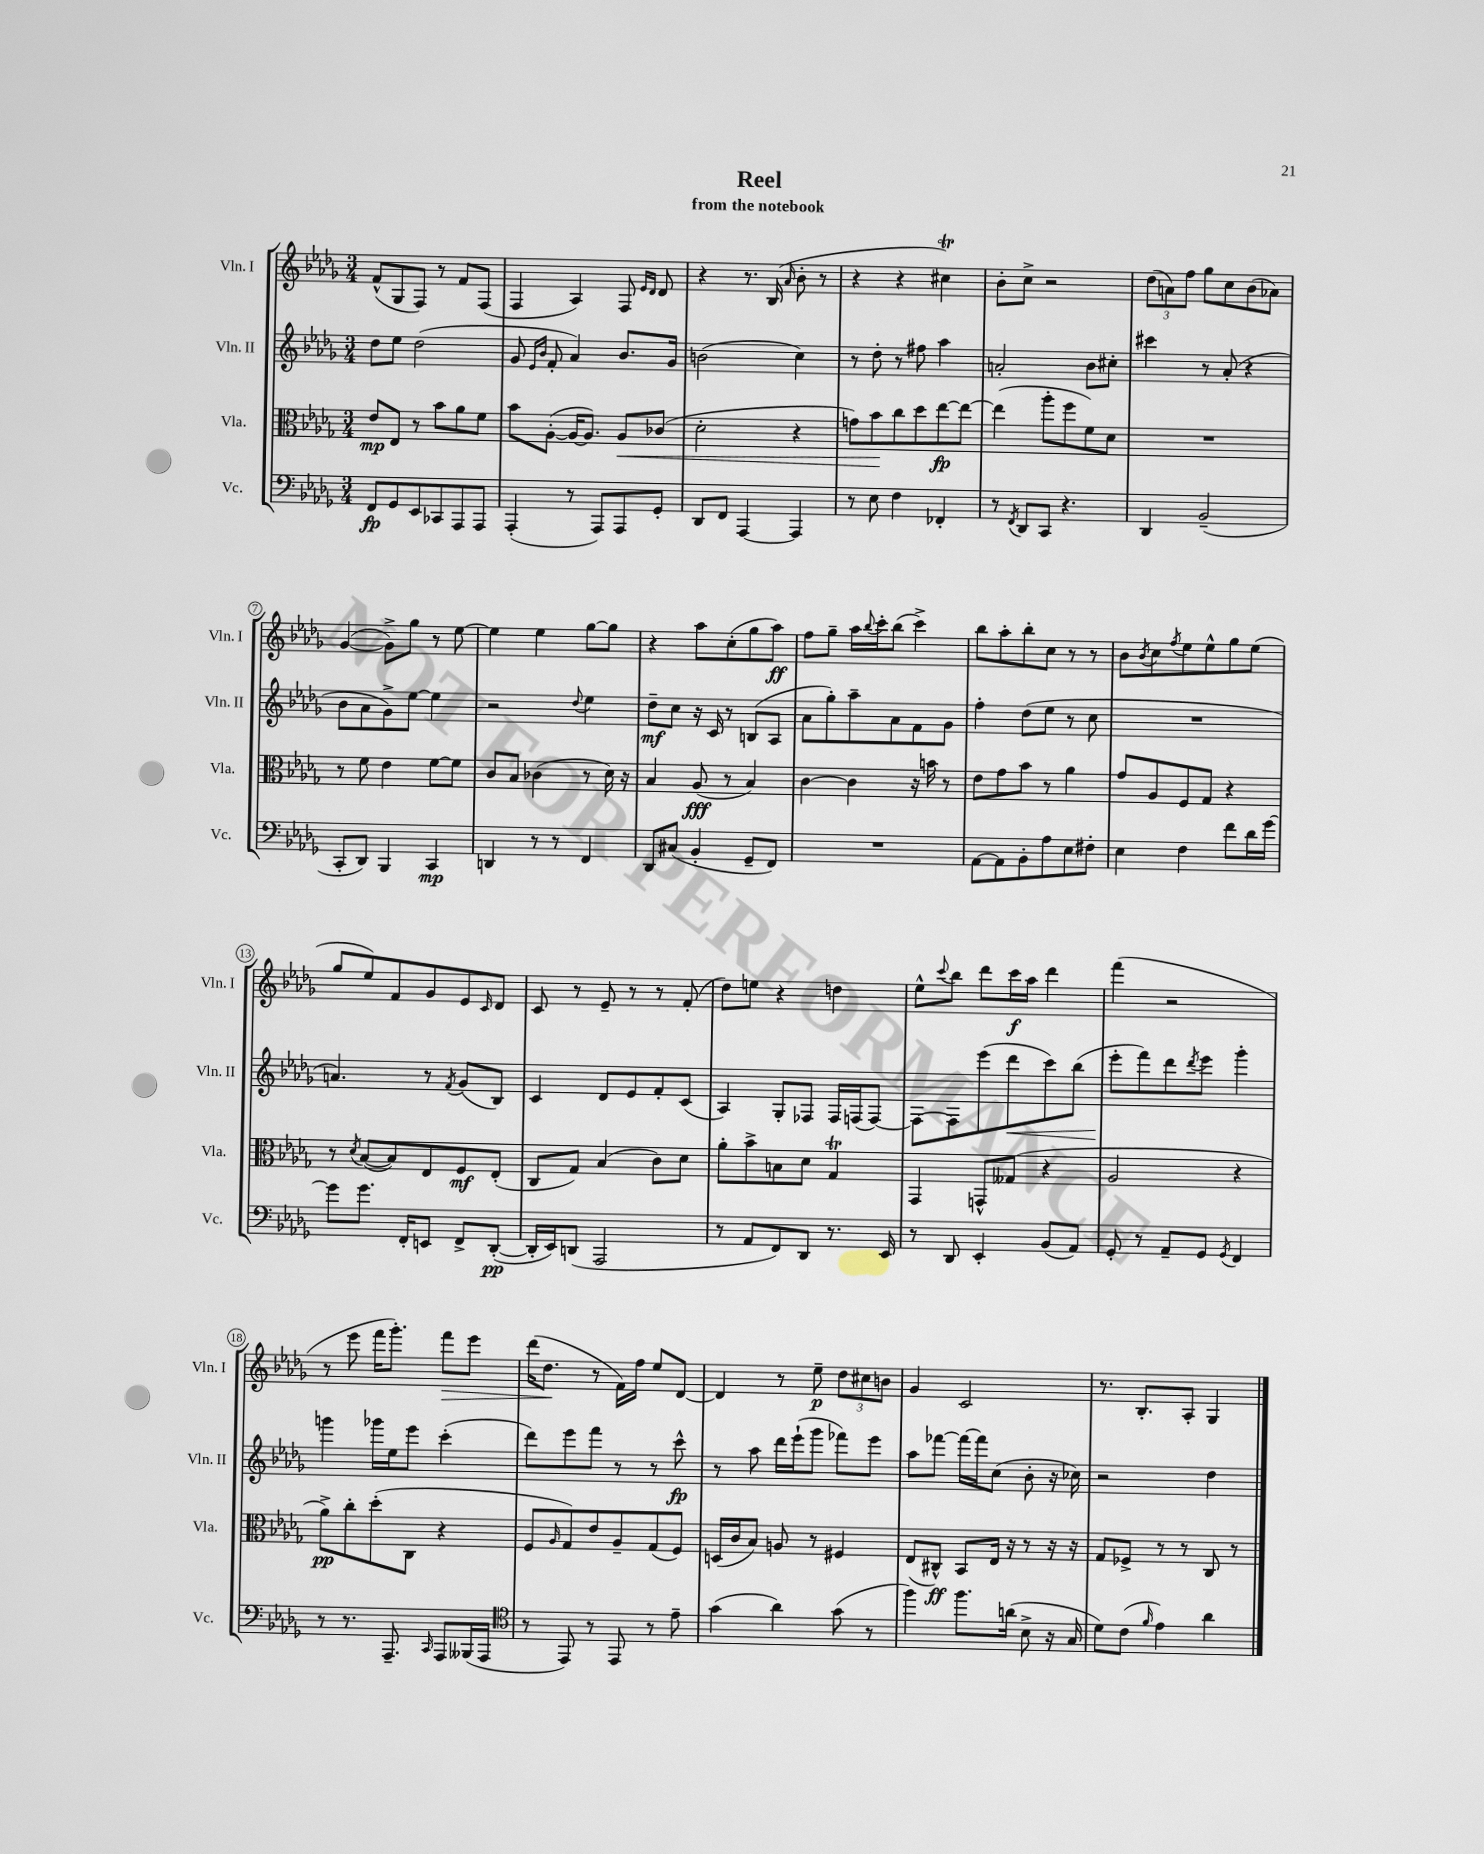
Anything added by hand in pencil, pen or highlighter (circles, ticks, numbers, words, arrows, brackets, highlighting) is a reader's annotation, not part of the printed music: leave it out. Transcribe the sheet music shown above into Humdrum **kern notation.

**kern	**dynam	**kern	**dynam	**kern	**dynam	**kern	**dynam
*part4	*part4	*part3	*part3	*part2	*part2	*part1	*part1
*staff4	*staff4	*staff3	*staff3	*staff2	*staff2	*staff1	*staff1
*I"Vc.	*	*I"Vla.	*	*I"Vln. II	*	*I"Vln. I	*
*I'Vc.	*	*I'Vla.	*	*I'Vln. II	*	*I'Vln. I	*
*clefF4	*	*clefC3	*	*clefG2	*	*clefG2	*
*k[b-e-a-d-g-]	*	*k[b-e-a-d-g-]	*	*k[b-e-a-d-g-]	*	*k[b-e-a-d-g-]	*
*M3/4	*	*M3/4	*	*M3/4	*	*M3/4	*
=1	=1	=1	=1	=1	=1	=1	=1
8FF/L	fp	8e-/L	mp	8dd-\L	.	(8f^^/L	.
8GG-/	.	8E-/J	.	8ee-\J	.	8G-/	.
8EE-/	.	8r	.	(2dd-\	.	8F/J)	.
8CC-X/	.	8b-\L	.	.	.	8r	.
8AAA-/	.	8a-\	.	.	.	8f/L	.
8AAA-/J	.	8f\J	.	.	.	(8F/J	.
=2	=2	=2	=2	=2	=2	=2	=2
(4AAA-'/	.	8b-\L	.	8g-/	.	4F/	.
.	.	.	.	16qqe-/LL	.	.	.
.	.	.	.	16qqb-/JJ	.	.	.
.	.	([8A-'\J	.	8f'/	.	.	.
8r	.	16A-/KL_	.	4a-/)	.	4A-/)	.
.	.	8.A-/J])	.	.	.	.	.
8AAA-/L)	.	.	.	.	.	.	.
!	!	!	!LO:HP:b	!	!	!	!
8AAA-/	.	8A-/L	<	8.b-/L	.	8F/	.
.	.	.	.	.	.	16qqe-/LL	.
.	.	.	.	.	.	16qqd-/JJ	.
8GG-'/J	.	(8c-X/J	.	.	.	8d-/	.
.	.	.	.	16g-/Jk	.	.	.
=3	=3	=3	=3	=3	=3	=3	=3
8DD-/L	.	2d-'\	.	(2bn\	.	4r	.
8FF/J	.	.	.	.	.	.	.
[4AAA-/	.	.	.	.	.	8.r	.
.	.	.	.	.	.	(16B-/	.
.	.	.	.	.	.	16qqa-/	.
4AAA-/]	.	4r	.	4cc\)	.	8b-'\	.
.	.	.	.	.	.	8r	.
=4	=4	=4	=4	=4	=4	=4	=4
8r	.	8gn\L)	.	8r	.	4r	.
8E-\	.	8b-\	.	8dd-'\	.	.	.
4F\	.	8cc\	[	8r	.	4r	.
.	.	8dd-\	.	8ff#X\	.	.	.
4FF-X'/	.	[8ee-\	fp	4aa-\	.	4cc#Xt\)	.
.	.	8ee-\J_	.	.	.	.	.
=5	=5	=5	=5	=5	=5	=5	=5
8r	.	(4ee-\]	.	2an'/	.	8b-'\L	.
8qFF/	.	.	.	.	.	.	.
8DD-/L	.	.	.	.	.	8cc^\J	.
8CC/J	.	8aa-'\L	.	.	.	2r	.
4.r	.	8ff\	.	.	.	.	.
.	.	8f\)	.	8b-\L	.	.	.
.	.	8d-\J	.	8cc#X'\J	.	.	.
=6	=6	=6	=6	=6	=6	=6	=6
4DD-/	.	2.r	.	4ccc#X\	.	(12dd-\L	.
.	.	.	.	.	.	12an\)	.
.	.	.	.	.	.	12ff\J	.
(2BB-~/	.	.	.	8r	.	8gg-\L	.
.	.	.	.	(8a-'/	.	8cc\	.
.	.	.	.	4r	.	(8b-\	.
.	.	.	.	.	.	8a-X\J)	.
!!LO:LB:g=z
=7	=7	=7	=7	=7	=7	=7	=7
8CC'/L	.	8r	.	8b-\L	.	([4g-/	.
8DD-/J)	.	8f\	.	8a-\	.	.	.
4BBB-/	.	4e-\	.	8g-^\)	.	8g-^\L])	.
.	.	.	.	[8ee-\J	.	8gg-\J	.
4CC/	mp	[8f\L	.	4ee-\]	.	8r	.
.	.	8f\J]	.	.	.	[8ee-\	.
=8	=8	=8	=8	=8	=8	=8	=8
4DDn/	.	8c/L	.	2r	.	4ee-\]	.
.	.	8B-/J	.	.	.	.	.
8r	.	(4c-X\	.	.	.	4ee-\	.
8r	.	.	.	.	.	.	.
.	.	.	.	8qqdd-/	.	.	.
4FF/	.	8r	.	4ee-\	.	[8gg-\L	.
.	.	16d-\)	.	.	.	8gg-\J]	.
.	.	16r	.	.	.	.	.
=9	=9	=9	=9	=9	=9	=9	=9
8DD-/L	.	4B-/	.	8dd-~\L	mf	4r	.
(8C#X/J	.	.	.	8cc\J	.	.	.
4BB-'/	.	(8A-/	fff	16r	.	8aa-\L	.
.	.	.	.	16c/	.	.	.
.	.	8r	.	8r	.	(8cc'\	.
8GG-~/L	.	4B-/)	.	(8Bn/L	.	8gg-\	.
8FF/J)	.	.	.	8A-/J	.	8aa-\J)	ff
=10	=10	=10	=10	=10	=10	=10	=10
2.r	.	[4c\	.	8a-\L	.	8ff\L	.
.	.	.	.	8gg-'\)	.	8gg-~\J	.
.	.	4c\]	.	8aa-~\	.	16aa-\LL	.
.	.	.	.	.	.	8qqbb-/	.
.	.	.	.	.	.	16ccc'\J	.
.	.	.	.	8a-\	.	(8bb-\J	.
.	.	16r	.	8f\	.	4ccc^\)	.
.	.	16bn\	.	.	.	.	.
.	.	8r	.	8g-\J	.	.	.
=11	=11	=11	=11	=11	=11	=11	=11
[8AA-\L	.	8e-\L	.	4ff'\	.	8bb-\L	.
8AA-\]	.	8g-\	.	.	.	8aa-'\	.
8BB-'\	.	8b-\J	.	(8dd-\L	.	8bb-'\	.
8A-\	.	8r	.	8ee-\J	.	8cc\J	.
8E-\	.	4a-\	.	8r	.	8r	.
8F#X'\J	.	.	.	8cc\	.	8r	.
=12	=12	=12	=12	=12	=12	=12	=12
4E-\	.	8g-/L	.	2.r	.	8b-\L	.
.	.	.	.	.	.	8qb-/	.
.	.	8A-/	.	.	.	8cc\	.
.	.	.	.	.	.	8qff/	.
4F\	.	8F/	.	.	.	8ee-\	.
.	.	8G-/J	.	.	.	8ee-^^\	.
8f\L	.	4r	.	.	.	8gg-\	.
16d-\L	.	.	.	.	.	(8ee-\J	.
[16g-\JJ	.	.	.	.	.	.	.
!!LO:LB:g=z
=13	=13	=13	=13	=13	=13	=13	=13
8g-\L]	.	8r	.	4.an/)	.	8gg-/L	.
.	.	8qd-/	.	.	.	.	.
8.g-\J	.	([8B-/L	.	.	.	8ee-/)	.
.	.	8B-/])	.	.	.	8f/	.
16FF'/KL	.	.	.	.	.	.	.
8EEn/J	.	8E-/	.	8r	.	8g-/	.
.	.	.	.	8qf/	.	.	.
8FF^/L	.	8F/	mf	(8g-/L	.	8e-/	.
.	.	.	.	.	.	16qqc/	.
([8DD-'/J	pp	(8E-'/J	.	8B-/J)	.	8d-/J	.
=14	=14	=14	=14	=14	=14	=14	=14
16DD-'/LL]	.	8C/L	.	4c/	.	8c/	.
16EE-/J)	.	.	.	.	.	.	.
(8DDn/J	.	8G-/J)	.	.	.	8r	.
2AAA-/	.	(4B-/	.	8d-/L	.	8e-~/	.
.	.	.	.	8e-/	.	8r	.
.	.	8c\L)	.	8f'/	.	8r	.
.	.	8d-\J	.	(8c/J	.	(8f'/	.
=15	=15	=15	=15	=15	=15	=15	=15
8r	.	8a-'\L	.	4A-/)	.	8dd-\L)	.
8AA-/L	.	8b-^\	.	.	.	8een\J	.
8FF/)	.	8Bn\	.	8G-'/L	.	4r	.
8DD-/J	.	8d-\J	.	8F-X/J	.	.	.
8.r	.	4G-T/	.	16F-/LL	.	4ddn\	.
.	.	.	.	(16Fn/J	.	.	.
.	.	.	.	[8F/J)	.	.	.
16EE-/	.	.	.	.	.	.	.
=16	=16	=16	=16	=16	=16	=16	=16
8r	.	4GG-/	.	8F\L_	.	8ee-^^\L	.
.	.	.	.	.	.	8qqccc/	.
8DD-/	.	.	.	8F\]	.	8bb-\J	.
4EE-'/	.	8GGn^^/L	.	(8eee-\	.	8ddd-\L	.
!	!	!	!	!	!LO:HP:b	!	!
.	.	(8G--X/J	.	8ddd-\	<	16ccc\L	f
.	.	.	.	.	.	16aa-\JJ	.
(8BB-/L	.	4r	.	8ccc\)	.	4ddd-\	.
8AA-/J)	.	.	.	(8bb-\J	.	.	.
=17	=17	=17	=17	=17	=17	=17	=17
8GG-'/	.	2A-/	.	8eee-'\L	.	(4fff\	.
8r	.	.	.	8fff\)	[	.	.
8AA-~/L	.	.	.	8ddd-\	.	2r	.
.	.	.	.	8qddd-/	.	.	.
8GG-/J	.	.	.	8eee-\J	.	.	.
8qGG-/	.	.	.	.	.	.	.
4FF/	.	4r	.	4ggg-'\	.	.	.
!!LO:LB:g=z
=18	=18	=18	=18	=18	=18	=18	=18
8r	.	8a-^\L)	pp	4gggn\	.	8r	.
8.r	.	8cc'\	.	.	.	8eee-\	.
.	.	(8dd-'\	.	16ggg-X\LL	.	16fff\KL	.
8.AAA-~/	.	.	.	16ee-\J	.	8.ggg-'\J)	.
.	.	8C\J	.	8eee-\J	.	.	.
16qqCC/	.	.	.	.	.	.	.
!	!	!	!	!	!	!	!LO:HP:b
8AAA-/L	.	4r	.	(4ccc'\	.	8fff\L	>
(16BBB--X/L	.	.	.	.	.	8eee-\J	.
16AAA-/JJ	.	.	.	.	.	.	.
=19	=19	=19	=19	=19	=19	=19	=19
*clefC4	*	*	*	*	*	*	*
8r	.	8F/L	.	8ddd-\L)	.	(16ddd-\KL	.
.	.	.	.	.	.	8.dd-\J	.
.	.	16qqA-/	.	.	.	.	.
8EE-/)	.	8G-/)	.	8eee-\	.	.	.
8r	.	8e-/	.	8fff\J	.	8r	]
8EE-/	.	8A-~/	.	8r	.	16f\LL)	.
.	.	.	.	.	.	16ff\JJ	.
8r	.	(8G-/	.	8r	.	8ee-/L	.
8e-~\	.	8F/J)	.	8ccc^^\	fp	[8d-/J	.
=20	=20	=20	=20	=20	=20	=20	=20
(4g-\	.	(16Dn/LL	.	8r	.	4d-/]	.
.	.	16c/J	.	.	.	.	.
.	.	8B-/J)	.	8aa-\	.	.	.
4a-\)	.	8An/	.	16ddd-\LL	.	8r	.
.	.	.	.	(16eee-`\J	.	.	.
.	.	8r	.	8ggg-\J	.	8ee-~\	p
(8g-\	.	4F#X/	.	8fff-X\L)	.	12dd-\L	.
.	.	.	.	.	.	12cc#X\	.
8r	.	.	.	8eee-\J	.	.	.
.	.	.	.	.	.	12bn\J	.
=21	=21	=21	=21	=21	=21	=21	=21
4ff\)	.	(8E-/L	.	8aa-\L	.	4g-/	.
.	.	8C#X^^/J)	ff	[8fff-X\J	.	.	.
8.ff\L	.	8BB-/L	.	16fff-\LL_	.	2c/	.
.	.	.	.	16fff-\J]	.	.	.
.	.	16E-/Jk	.	(8cc\J	.	.	.
(16an\Jk	.	16r	.	.	.	.	.
8B-^\	.	8r	.	8b-'\	.	.	.
16r	.	16r	.	16r	.	.	.
16G-/	.	16r	.	16cc-X\)	.	.	.
=22	=22	=22	=22	=22	=22	=22	=22
8d-\L)	.	8G-/L	.	2r	.	8.r	.
(8c\J	.	8F-X^/J	.	.	.	.	.
.	.	.	.	.	.	8.B-'/L	.
16qqf/	.	.	.	.	.	.	.
4e-\)	.	8r	.	.	.	.	.
.	.	8r	.	.	.	8A-'/J	.
4a-\	.	8C/	.	4dd-\	.	4G-/	.
.	.	8r	.	.	.	.	.
==	==	==	==	==	==	==	==
*-	*-	*-	*-	*-	*-	*-	*-
